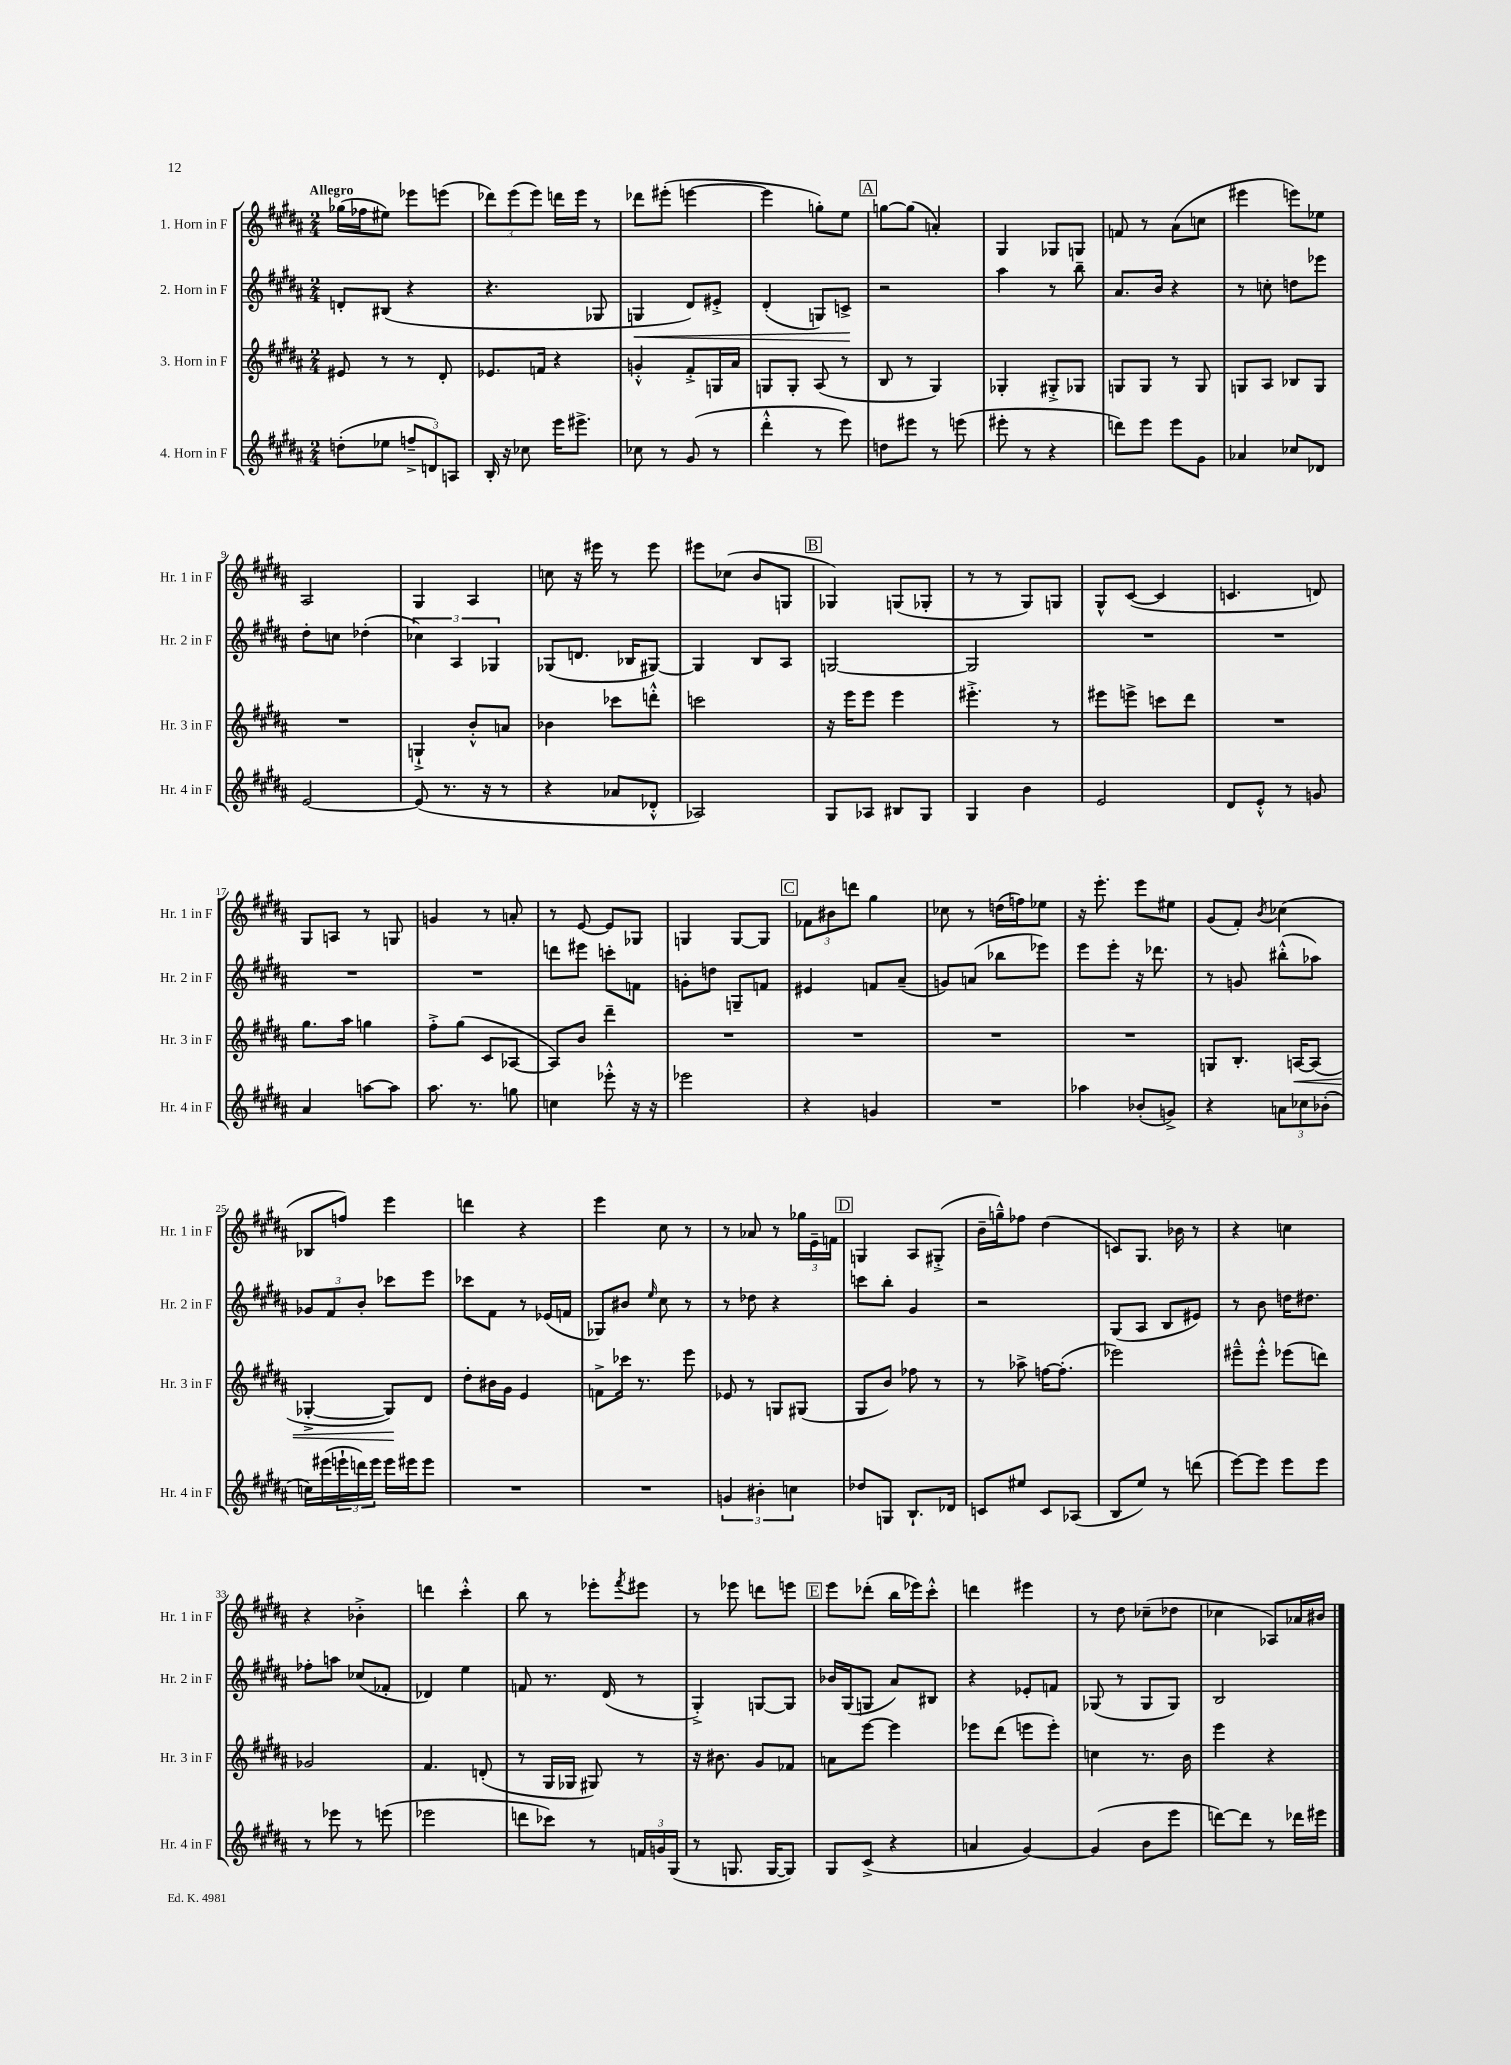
<<
\new StaffGroup <<
\new Staff = "s0" \with { instrumentName = "1. Horn in F" shortInstrumentName = "Hr. 1 in F" } {
    \clef treble \key b \major \numericTimeSignature \time 2/4 \tempo "Allegro"
    ges''16( fes''16 eis''8) ees'''8 e'''8( |
    \tuplet 3/2 { des'''8) e'''8( e'''8) } d'''16 e'''16 r8 |
    des'''8 eis'''8-.( e'''4~ |
    e'''4 g''8-.) e''8 |
    \mark \markup { \box "A" } g''8~ g''8( a'4-.) |
    gis4 ges8 g8 |
    f'8 r8 ais'8( c''8 |
    eis'''4 e'''8) ees''8 |
    ais2 |
    gis4 ais4 |
    c''8 r16 eis'''16 r8 eis'''8 |
    eis'''8 ces''8( b'8 g8 |
    \mark \markup { \box "B" } ges4) g8( ges8-. |
    r8 r8 gis8) g8 |
    gis8-^ cis'8~( cis'4 |
    c'4. d'8) |
    gis8 a8 r8 g8 |
    g'4 r8 a'8-. |
    r8 e'8~ e'8 ges8 |
    g4 g8~ g8 |
    \mark \markup { \box "C" } \tuplet 3/2 { fes'8 bis'8 d'''8 } gis''4 |
    ces''8 r8 d''16( f''16) ees''8 |
    r16 e'''8.-. e'''8 eis''8 |
    gis'8( fis'8-.) \acciaccatura { b'8 } ces''4( |
    bes8 f''8) e'''4 |
    d'''4 r4 |
    e'''4 cis''8 r8 |
    r8 aes'8 r8 \tuplet 3/2 { ges''16 e'16-- f'16 } |
    \mark \markup { \box "D" } g4 ais8 gis8-.->( |
    b'16-- g''16---^) fes''8 dis''4( |
    c'8) gis8. bes'16 r8 |
    r4 c''4 |
    r4 bes'4-.-> |
    d'''4 cis'''4-.-^ |
    b''8 r8 ees'''8-. \acciaccatura { fis'''8 } eis'''8 |
    r8 ees'''8 d'''8 e'''8 |
    \mark \markup { \box "E" } e'''8 des'''8-.( b''16 ees'''16) cis'''8-.-^ |
    d'''4 eis'''4 |
    r8 dis''8 ces''8--( des''8 |
    ces''4 aes8) aes'16 bis'16 \bar "|." |
}
\new Staff = "s1" \with { instrumentName = "2. Horn in F" shortInstrumentName = "Hr. 2 in F" } {
    \clef treble \key b \major \numericTimeSignature \time 2/4
    d'8-. bis8( r4 |
    r4. ges8 |
    g4\< dis'8) eis'8-.-> |
    dis'4-.( g8) c'8->\! |
    \mark \markup { \box "A" } r2 |
    ais''4 r8 b''8-- |
    ais'8. b'16 r4 |
    r8 c''8-. d''8 ees'''8 |
    dis''8-. c''8 des''4-.( |
    \tuplet 3/2 { ces''4) ais4 ges4 } |
    ges8( d'8. bes16 gis8~) |
    gis4 b8 ais8 |
    \mark \markup { \box "B" } g2~ |
    g2 |
    R2 |
    R2 |
    R2 |
    R2 |
    d'''8 eis'''8 c'''8-. f'8 |
    g'8-. d''8 g8-- f'8 |
    \mark \markup { \box "C" } eis'4 f'8 ais'8--( |
    g'8) a'8( bes''8 ees'''8) |
    e'''8 e'''8-. r16 des'''8. |
    r8 g'8 bis''8-.-^( aes''8) |
    \tuplet 3/2 { ges'8 fis'8 b'8-. } ces'''8 e'''8 |
    ces'''8 fis'8 r8 ees'16( f'16 |
    ges8) bis'8 \grace { e''16 } cis''8 r8 |
    r8 des''8 r4 |
    \mark \markup { \box "D" } c'''8 b''8-. gis'4 |
    r2 |
    gis8( ais8 b8 eis'8) |
    r8 b'8 d''16 dis''8. |
    fes''8-. a''8 ces''8( fes'8-. |
    des'4) e''4 |
    f'8 r8. dis'16( r8 |
    gis4-.->) g8~ g8 |
    \mark \markup { \box "E" } bes'16 gis16( g8 ais'8) bis8 |
    r4 ees'8-. f'8 |
    ges8( r8 ges8 ges8) |
    b2 \bar "|." |
}
\new Staff = "s2" \with { instrumentName = "3. Horn in F" shortInstrumentName = "Hr. 3 in F" } {
    \clef treble \key b \major \numericTimeSignature \time 2/4
    eis'8 r8 r8 dis'8-. |
    ees'8. f'16 r4 |
    g'4-.-^ fis'8-.-> g16 ais'16 |
    g8 g8-. ais8( r8 |
    \mark \markup { \box "A" } b8 r8 gis4) |
    ges4-. gis8-.-> ges8 |
    g8 g8 r8 g8 |
    g8 ais8 bes8 g8 |
    R2 |
    g4-!-> b'8-.-^ a'8 |
    bes'4 ces'''8 d'''8-.-^ |
    c'''2 |
    \mark \markup { \box "B" } r16 e'''16 e'''8 e'''4 |
    eis'''4.-.-> r8 |
    eis'''8 e'''8-> c'''8 dis'''8 |
    R2 |
    gis''8. ais''16 g''4 |
    fis''8-.-> gis''8( cis'8 aes8~ |
    aes8) b'8 dis'''4-- |
    R2 |
    \mark \markup { \box "C" } R2 |
    R2 |
    R2 |
    g8 b8.-. a16~\< a8( |
    ges4~-.-> ges8\!) dis'8 |
    dis''8-. bis'16 gis'16 e'4 |
    f'8-> ces'''16 r8. e'''8 |
    ees'8 r8 g8 gis8( |
    \mark \markup { \box "D" } gis8 b'8) fes''8 r8 |
    r8 aes''8-> f''16~ f''8.-.( |
    ees'''2) |
    eis'''8---^ eis'''8-.-^ ees'''8( d'''8) |
    ges'2 |
    fis'4. d'8-.( |
    r8 gis16 ges16 gis8) r8 |
    r16 bis'8. gis'8 fes'8 |
    \mark \markup { \box "E" } a'8 e'''8~ e'''4 |
    ees'''8 dis'''8( e'''8 e'''8-.) |
    c''4 r8. b'16 |
    e'''4 r4 \bar "|." |
}
\new Staff = "s3" \with { instrumentName = "4. Horn in F" shortInstrumentName = "Hr. 4 in F" } {
    \clef treble \key b \major \numericTimeSignature \time 2/4
    d''8-.( ees''8 \tuplet 3/2 { f''8---> d'8) a8 } |
    b16-. r16 ces''8 e'''16 eis'''8.-> |
    ces''8 r8 gis'8( r8 |
    dis'''4-.-^ r8 e'''8) |
    \mark \markup { \box "A" } d''8 eis'''8 r8 e'''8( |
    eis'''8-. r8 r4 |
    d'''8) e'''8 e'''8 gis'8 |
    aes'4 ces''8 des'8 |
    e'2~ |
    e'8( r8. r16 r8 |
    r4 aes'8 des'8-.-^ |
    aes2) |
    \mark \markup { \box "B" } gis8 aes8 bis8 gis8 |
    gis4 b'4 |
    e'2 |
    dis'8 e'8-.-^ r8 g'8 |
    ais'4 a''8~ a''8 |
    ais''8. r8. g''8 |
    c''4 ees'''8-.-^ r16 r16 |
    ees'''2 |
    \mark \markup { \box "C" } r4 g'4 |
    R2 |
    aes''4 bes'8-.( g'8->) |
    r4 \tuplet 3/2 { a'8 ces''8 bes'8-.( } |
    c''16) eis'''16( \tuplet 3/2 { e'''16-! d'''16) e'''16 } e'''16 eis'''16 eis'''8 |
    R2 |
    R2 |
    \tuplet 3/2 { g'4 bis'4-. c''4 } |
    \mark \markup { \box "D" } des''8 g8 b8.-! des'16 |
    c'8 eis''8 c'8 aes8( |
    b8 e''8) r8 d'''8( |
    e'''8~) e'''8 e'''8 e'''8 |
    r8 ees'''8 r8 e'''8( |
    ees'''2 |
    d'''8 ces'''8) r8 \tuplet 3/2 { f'16 g'16 gis16( } |
    r8 g8. g16~ g8) |
    \mark \markup { \box "E" } gis8 cis'8->( r4 |
    a'4 gis'4~) |
    gis'4( b'8 e'''8 |
    d'''8~) d'''8 r8 des'''16 eis'''16 \bar "|." |
}
>>
>>
